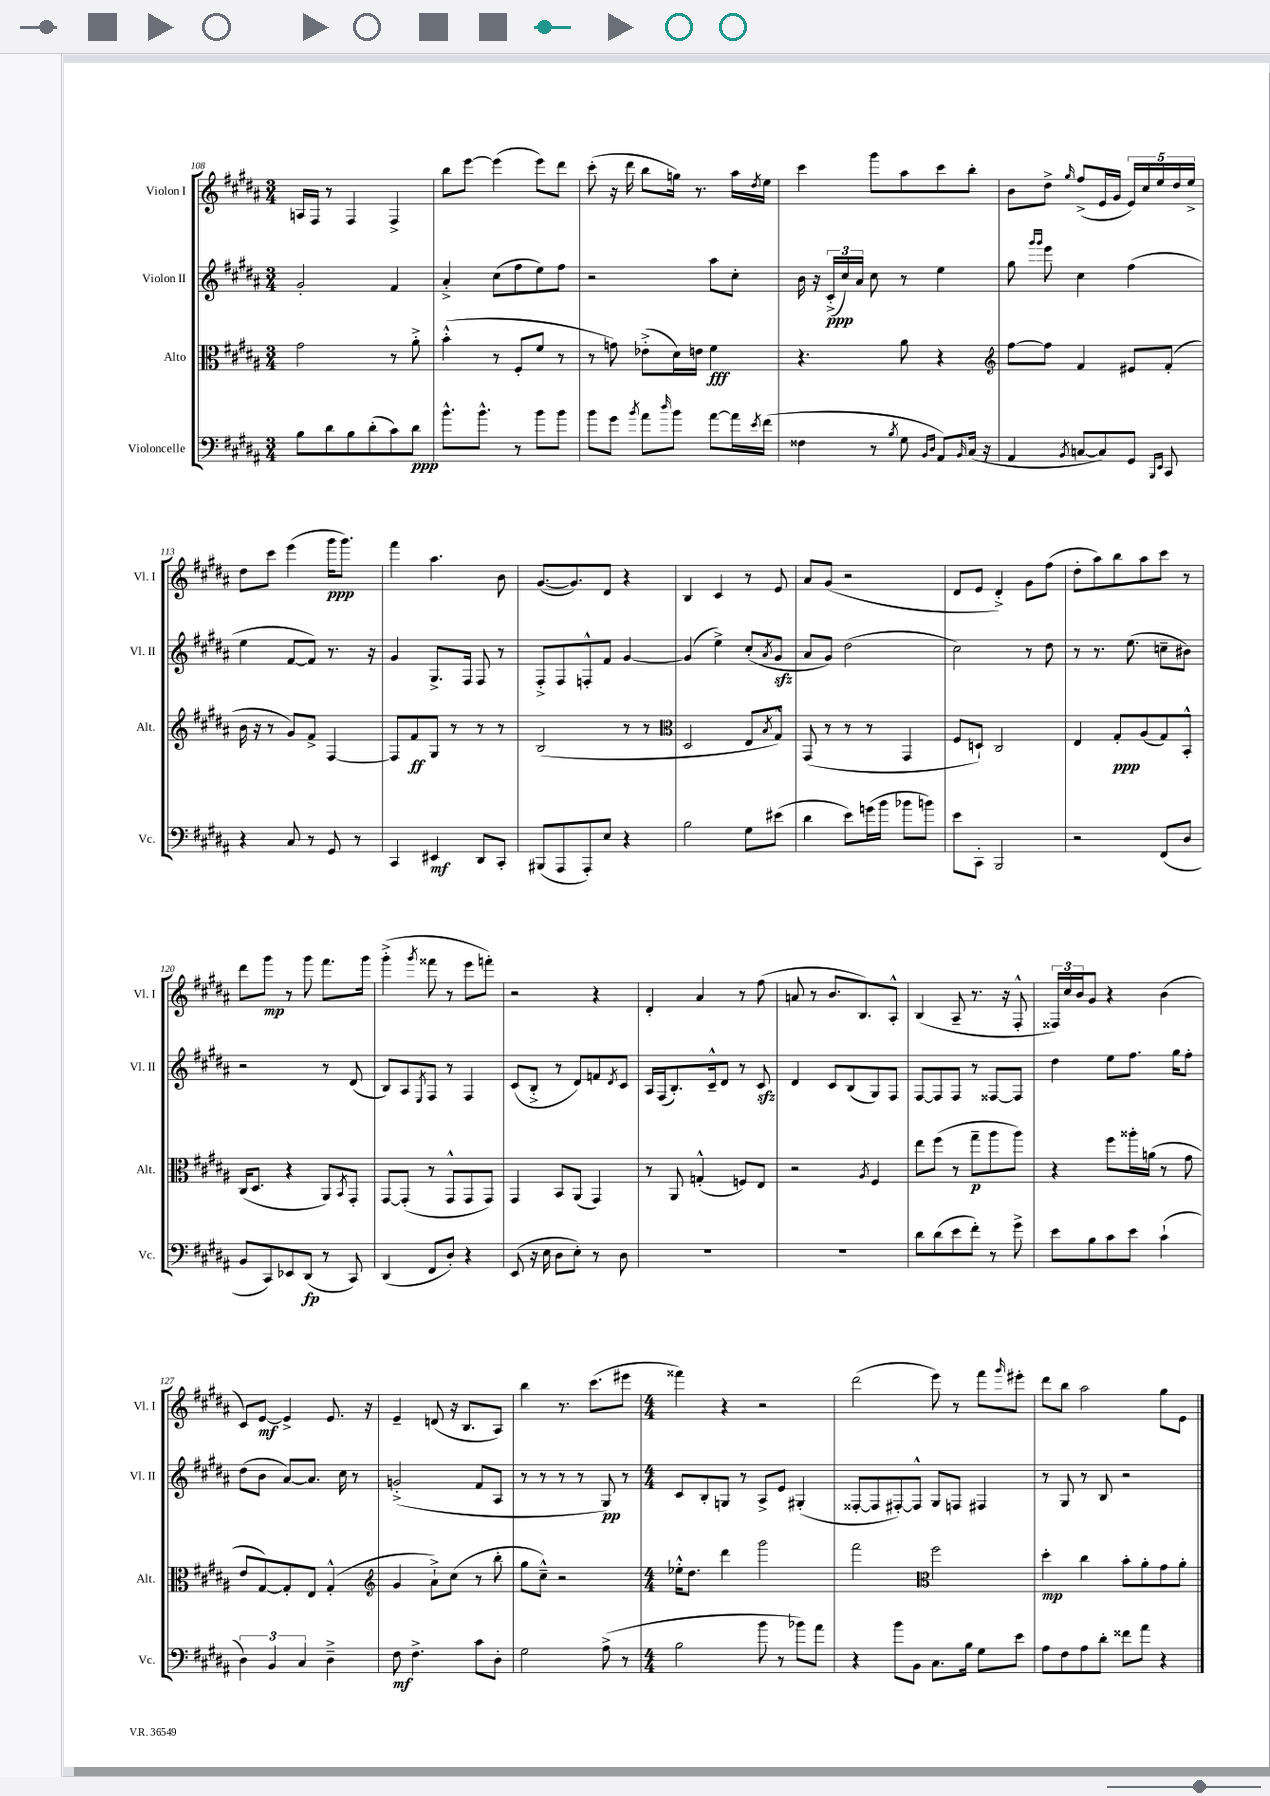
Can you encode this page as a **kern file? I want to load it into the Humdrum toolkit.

**kern	**kern	**kern	**kern
*staff4	*staff3	*staff2	*staff1
*clefF4	*clefC3	*clefG2	*clefG2
*k[f#c#g#d#a#]	*k[f#c#g#d#a#]	*k[f#c#g#d#a#]	*k[f#c#g#d#a#]
*M3/4	*M3/4	*M3/4	*M3/4
8B\L	2g#\	2g#'/	16A/LL
.	.	.	16F#/JJ
8d#\	.	.	8r
8B\	.	.	4F#/
(8d#'\	.	.	.
8c#\)	8r	4f#/	4F#^/
8d#\J	8a#'^\	.	.
=	=	=	=
8.b^^\L	(4b'^^\	4a#'^/	8bb\L
.	.	.	[8eee\J
8.b^^\J	.	.	.
.	8r	(8cc#\L	(4eee\]
8r	8F#'/L	8ff#\	.
8b\L	8f#/J	8ee\)	8eee\L)
8b\J	8r	8ff#\J	8ddd#\J
=	=	=	=
8b\L	8r	2r	(8ccc#'\
8g#\J	8g\)	.	16r
.	.	.	16ddd#\
8qb/	.	.	.
8a#\L	(8e-'^\L	.	8bb\L
16qqdd#/	.	.	.
8b\J	16d#\L)	.	16gg\Jk)
.	16e\JJ	.	8.r
[8a#\L	4f#\	8aa#\L	.
16a#\]L	.	8cc#'\J	16aa#\LL
8qe/	.	.	8qdd#/
(16f#\JJ	.	.	16ee\JJ
=	=	=	=
4F##\	4.r	16b\	4ccc#\
.	.	16r	.
.	.	(24c#'^/LL	.
.	.	24cc#/)	.
.	.	24a#/JJ	.
8r	.	8cc#\	8ggg#\L
8qB/	.	.	.
8G#\	8a#\	8r	8aa#\
16qqBB/LL	.	.	.
16qqD#/JJ	.	.	.
8AA#/L)	4r	4ee\	8ccc#\
16qqBB/	.	.	.
(16C#/Jk	.	.	8bb'\J
16r	.	.	.
=	=	=	=
*	*clefG2	*	*
4AA#/	[8ff#\L	8gg#\	8b\L
.	.	16qqggg#/LL	.
.	.	16qqggg#/JJ	.
.	8ff#\]J	8eee\	8dd#^\J
8qBB/	.	.	16qqgg#/
[8C/L	4f#/	4cc#\	(8ff#^/L
8C/])	.	.	16e/L
.	.	.	16g#/JJ
8GG#/J	8e#/L	(4ff#\	20e/LL)
.	.	.	20cc#/
.	.	.	20ee/
16qqBBB/LL	.	.	.
16qqEE/JJ	.	.	.
8CC#/	(8f#'/J	.	.
.	.	.	20dd#/
.	.	.	20ee^/JJ
=	=	=	=
4r	16b\	4ee\	8dd#\L
.	16r	.	.
.	8r	.	8ccc#\J
8C#/	8g#/L)	[8f#/L	(4eee\
8r	8f#^/J	8f#/]J)	.
8GG#/	[4F#/	8.r	16ggg#\LK
.	.	.	8.ggg#\J)
8r	.	.	.
.	.	16r	.
=	=	=	=
4CC#/	8F#/]L	4g#/	4fff#\
.	8f#/	.	.
4EE#/	8G#/J	8.G#^/L	4.aa#\
.	8r	.	.
.	.	16F#/Jk	.
8DD#/L	8r	8F#/	.
8CC#'/J	8r	8r	8b\
=	=	=	=
(8BBB#/L	(2B/	8F#'^/L	([8.g#/L
8AAA#/	.	8F#/	.
.	.	.	8.g#/])
8AAA#'/)	.	8F'^^/	.
8E/J	.	8f#/J	8d#/J
4r	8r	[4g#/	4r
.	8r	.	.
=	=	=	=
*	*clefC3	*	*
2B\	2D#/	(4g#/]	4B/
.	.	4ee^\)	4c#/
8G#\L	8E/L	(8cc#'/L	8r
.	8qB/	8qa#/	.
(8e#\J	8G#^^/J)	8g#/J	8e/
=	=	=	=
4d#\	(8GG#/	8a#/L	8a#/L
.	8r	8g#/J)	(8g#/J
8e\L)	8r	(2dd#\	2r
(16g\L	8r	.	.
16b\JJ	.	.	.
8b-\L	4GG#/	.	.
8b\J)	.	.	.
=	=	=	=
8e\L	8F#/L	2cc#\)	8d#/L
8CC#'\J	8D`/J)	.	8e/J
2BBB/	2C#/	.	4d#'^/)
.	.	8r	8g#\L
.	.	8dd#\	(8ff#\J
=	=	=	=
2r	4E/	8r	8dd#'\L
.	.	8.r	8aa#\)
.	8G#'/L	.	8bb\
.	.	(8.ee\	.
.	(8A#/	.	8aa#\
(8FF#/L	8G#/)	8cc~\L	8ccc#\J
8D#/J	8BB'^^/J	8b#\J)	8r
=	=	=	=
8BB/L	(16C#/LK	2r	8ddd#\L
.	8.D#/J	.	.
8CC#/)	.	.	8ggg#\J
8EE-/	4r	.	8r
(8DD#/J	.	.	8ggg#\
8r	8AA#/L)	8r	8.fff#\L
.	8qBB/	.	.
8CC#/)	8GG#'/J	(8d#/	.
.	.	.	16ggg#\Jk
=	=	=	=
(4DD#/	[8GG#/L	8B/L)	(4ggg#'^\
.	(8GG#'/]J	8A#/	.
.	.	8qE/	8qggg#/
8FF#/L	8r	8F#/J	8fff##\
8D#'/J)	8GG#^^/L	8r	8r
4r	8GG#/	4F#/	8eee\L
.	8GG#/J)	.	8fff'\J)
=	=	=	=
(8EE/	4GG#/	(8c#/L	2r
16r	.	8B'^/J	.
16E\	.	.	.
8D#\L	8BB/L	8r	.
8E'\J)	(8AA#/J	8d#/L)	.
8r	4GG#/)	8f/	4r
.	.	8qd#/	.
8D#\	.	8c#/J	.
=	=	=	=
2.r	8r	16A#/LL	4d#'/
.	.	(16F#/J	.
.	8AA#/	8.B'/)	.
.	(4G'^^/	.	4a#/
.	.	16c#~^^/k	.
.	.	8d#/J	.
.	8F/L)	8r	8r
.	8E/J	8c#/	(8ff#\
=	=	=	=
2.r	2r	4d#/	8a/
.	.	.	8r
.	.	8c#/L	8.b/L
.	.	(8B/	.
.	.	.	8.B/)
.	8qA#/	.	.
.	4F#/	8G#/)	.
.	.	8F#/J	8A#'^^/J
=	=	=	=
8d#\L	8ee\L	[8F#/L	(4B/
(8d#\	(8ff#\J	8F#/]	.
8e\	8r	8F#/J	8A#~/
8f#'\J)	8gg#~\L	8r	8.r
8r	8aa#\	[8F##/L	.
.	.	.	16r
8g#^\	8aa#\J)	8F##/]J	8F#'^^/
=	=	=	=
8e\L	4r	4dd#\	24F##/LL)
.	.	.	24cc#/
.	.	.	24b/J
8B\	.	.	8g#/J
8c#\	8ff#\L	8ee\L	4r
8e\J	16aa##'\L	8.ff#\J	.
.	(16a\JJ	.	.
(4c#`\	8r	.	(4b\
.	.	16gg#\LK	.
.	8g#\	8ff#'\J	.
=	=	=	=
6D#\)	8e/L	(8dd#\L	8c#/L)
.	[8G#/)	8b\J	[8e/J
6BB/	.	.	.
.	8G#'/]	[8a#/L)	4e^/]
6C#/	.	.	.
.	8E/J	8.a#/]J	.
4D#~^\	(4G#'^^/	.	8.e/
.	.	16cc#\	.
.	.	8r	.
.	.	.	16r
=	=	=	=
*	*clefG2	*	*
8F#\	4g#/	(2g'^/	4e~/
4.F#^\	.	.	.
.	8a#`^\L)	.	(8d/
.	(8cc#\J	.	16r
.	.	.	8.B/L
8c#\L	8r	8f#/L	.
8D#'\J	8bb'\	8A#/J	8A#/J)
=	=	=	=
2G#\	8gg#\L	8r	4bb\
.	8cc#~^^\J)	8r	.
.	2r	8r	8.r
.	.	8r	.
.	.	.	(8.ccc#\L
(8A#^\	.	8G#/)	.
8r	.	8r	8eee#\J
=	=	=	=
*M4/4	*M4/4	*M4/4	*M4/4
2B\	16ee-'^^\LK	8c#/L	4fff##\)
.	8.dd#\J	.	.
.	.	8B'/	.
.	4ddd#\	8G/J	4r
.	.	8r	.
8b\	2ggg#\	8A#^/L	2r
8r	.	8e/J	.
8b-\L)	.	(4G#'/	.
8a#\J	.	.	.
=	=	=	=
4r	2fff#\	[8F##'/L	(2ddd#\
.	.	8F##/]	.
8b\L	.	[8F#'/)	.
8BB\J	.	8F#^^/]J	.
*	*clefC3	*	*
8.C#\L	2ff#\	8G#/L	8eee\)
.	.	8F/J	8r
16B\Jk	.	.	.
8G#\L	.	4F#/	8fff#\L
.	.	.	16qqggg#/
8e\J	.	.	8eee#'\J
=	=	=	=
8A#\L	4dd#'\	8r	8ddd#\L
8F#\	.	8G#/	8bb\J
8A#\	4cc#\	8r	2aa#\
8d#'\J	.	8B/	.
8f##\L	8b'\L	2r	.
8a#\J	8a#'\	.	.
4r	8g#\	.	8gg#\L
.	8a#'\J	.	8e\J
==	==	==	==
*-	*-	*-	*-
